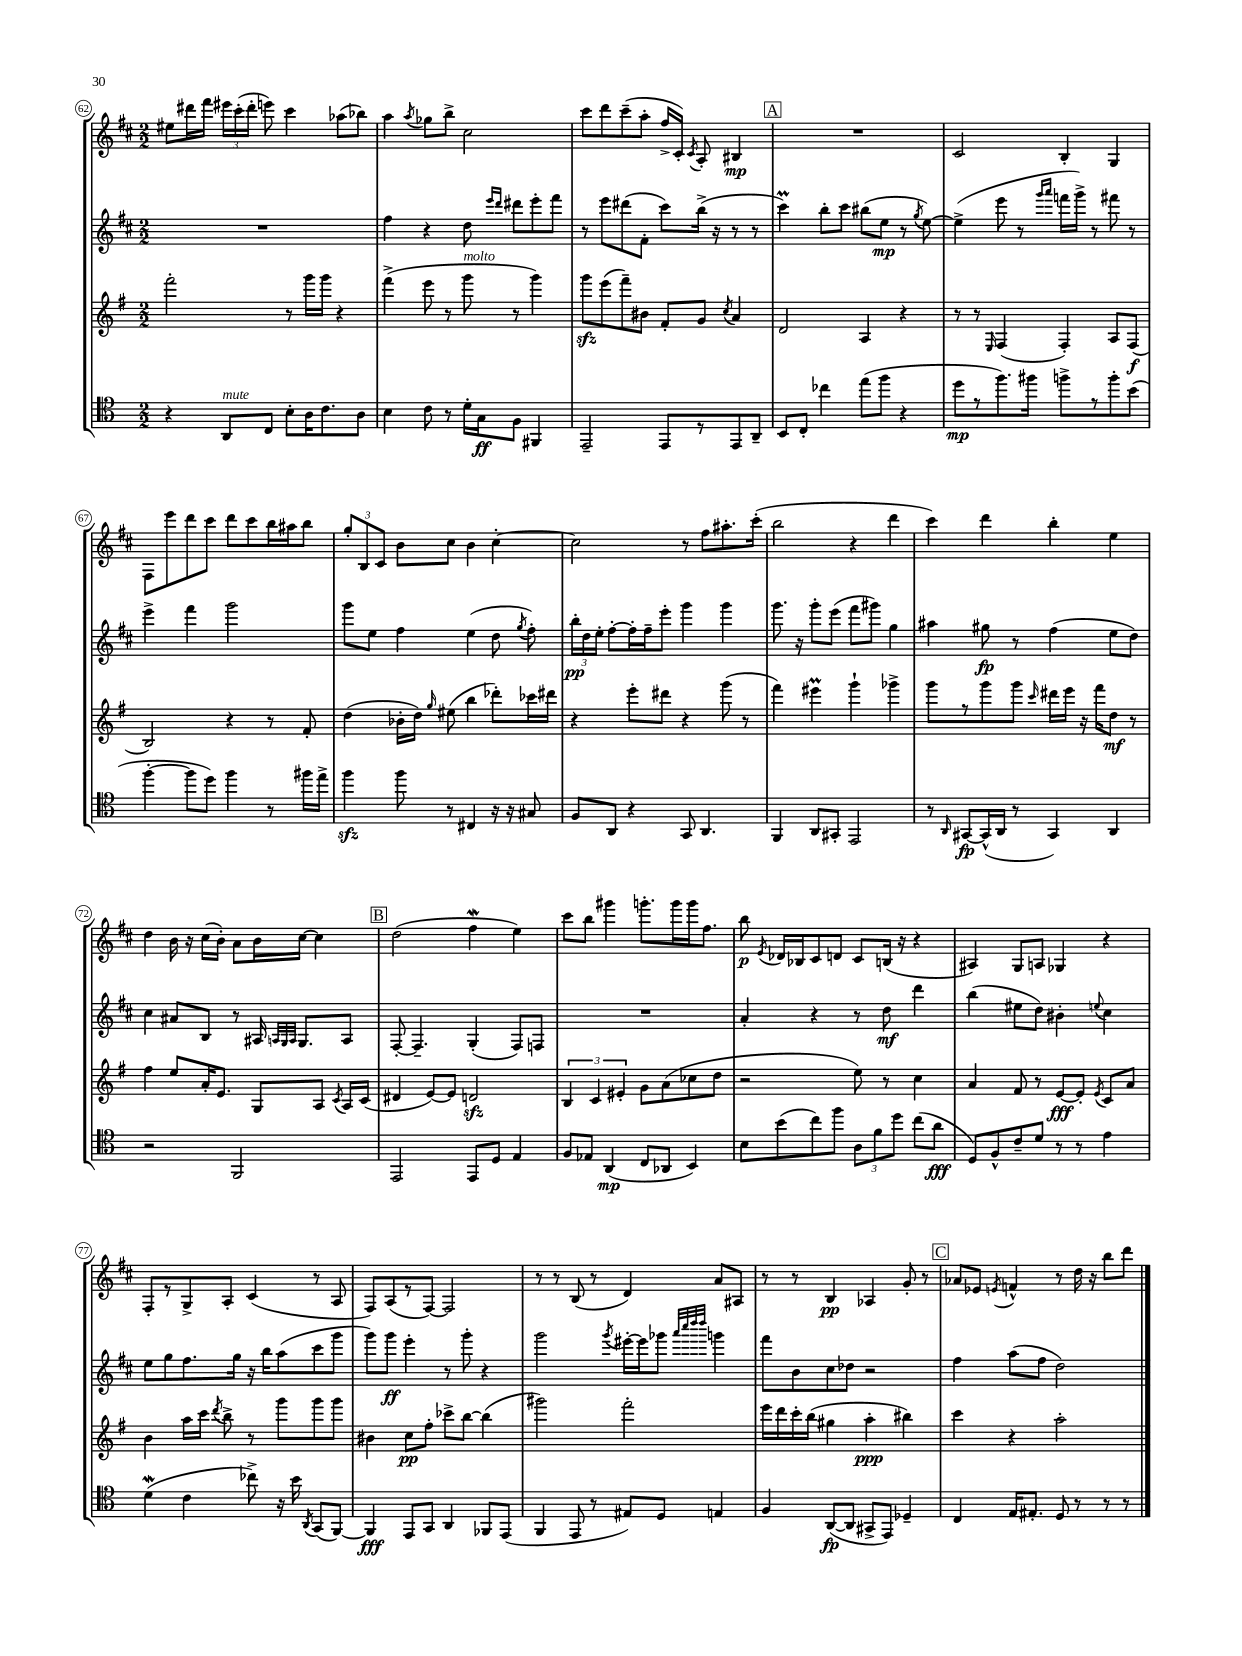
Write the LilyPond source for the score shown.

<<
\new StaffGroup <<
\new Staff = "s0" {
    \clef treble \key d \major \numericTimeSignature \time 2/2
    \autoBeamOff eis''8[ dis'''16 fis'''16] \tuplet 3/2 { eis'''16[ cis'''16-.( dis'''16]-. } e'''8) cis'''4 aes''8[( bes''8]) |
    a''4 \acciaccatura { a''8 } ges''8[ b''8]-> cis''2 |
    cis'''8[ d'''8 cis'''8--( a''8]-. fis''16[-> cis'16]-.) \acciaccatura { cis'8 } a8-. bis4\mp |
    \mark \markup { \box "A" } R1 |
    cis'2 b4-. g4 |
    fis8[ e'''8 d'''8 cis'''8] d'''8[ cis'''8 b''16 ais''16 b''8] |
    \tuplet 3/2 { g''8[-. b8 cis'8] } b'8[ cis''8] b'4 cis''4~-. |
    cis''2 r8 fis''8[ ais''8.-. cis'''16]-.( |
    b''2 r4 d'''4 |
    cis'''4) d'''4 b''4-. e''4 |
    d''4 b'16 r16 cis''16[( b'16]-.) a'8[ b'16 cis''16]~ cis''4 |
    \mark \markup { \box "B" } d''2( fis''4\mordent e''4) |
    cis'''8[ b''8] gis'''4 g'''8.[-. g'''16 g'''16 fis''8.] |
    b''8\p \acciaccatura { e'8 } des'16[ bes16 cis'8 d'8] cis'8[ b16]( r16 r4 |
    ais4) g8[ a8] ges4 r4 |
    fis8[-. r8 g8-> a8]-. cis'4( r8 a8 |
    fis8[) a8( r8 fis8]~) fis2 |
    r8 r8 b8( r8 d'4) a'8[ ais8] |
    r8 r8 b4\pp aes4 g'8-. r8 |
    \mark \markup { \box "C" } aes'8[ ees'8] \acciaccatura { e'8 } f'4-^ r8 d''16 r16 b''8[ d'''8] \bar "|." |
}
\new Staff = "s1" {
    \clef treble \key d \major \numericTimeSignature \time 2/2
    \autoBeamOff R1 |
    fis''4 r4 d''8 \grace { e'''16[ d'''16] } dis'''8[ e'''8-. fis'''8] |
    r8 e'''8[ dis'''8( fis'8]-. cis'''8[) b''16]->( r16 r8 r8 |
    \mark \markup { \box "A" } cis'''4\prall) b''8[-. cis'''8] bis''8[( e''8]\mp r8 \acciaccatura { g''8 } e''8~) |
    e''4->( e'''8 r8 \grace { g'''16[ a'''16] } f'''16[ g'''16]->) r8 fis'''8 r8 |
    e'''4-> fis'''4 g'''2 |
    g'''8[ e''8] fis''4 e''4( d''8 \acciaccatura { g''8 } fis''8-.) |
    \tuplet 3/2 { b''16[-.\pp d''16 e''16]-. } fis''8[~-. fis''16-. fis''16-- e'''8]-. g'''4 g'''4 |
    g'''8. r16 g'''8[-. e'''8]( fis'''8[ gis'''8]) g''4 |
    ais''4 gis''8\fp r8 fis''4( e''8[ d''8]) |
    cis''4 ais'8[ b8] r8 ais16 \grace { a32[ g32 a32] } g8.[ a8] |
    \mark \markup { \box "B" } fis8~-. fis4.-- g4-.( fis8[) f8] |
    R1 |
    a'4-. r4 r8 d''8\mf d'''4 |
    b''4( eis''8[ d''8]) bis'4-. \appoggiatura { e''8 } cis''4 |
    e''8[ g''8 fis''8. g''16] r16 b''16[ a''8( cis'''8 g'''8] |
    g'''8[) g'''8]\ff e'''4-. r8 g'''8-. r4 |
    g'''2 \acciaccatura { g'''8 } eis'''16[~-. eis'''16 ges'''8] \grace { a'''32[ cis''''32 d''''32 d''''32] } g'''4 |
    fis'''8[ b'8 cis''8 des''8] r2 |
    \mark \markup { \box "C" } fis''4 a''8[( fis''8] d''2) \bar "|." |
}
\new Staff = "s2" {
    \clef treble \key g \major \numericTimeSignature \time 2/2
    \autoBeamOff fis'''2-. r8 g'''16[ g'''16] r4 |
    fis'''4->( e'''8 r8 g'''8^\markup { \italic "molto" } r8 g'''4) |
    g'''8[\sfz e'''8( fis'''8--) bis'8] fis'8[-. g'8] \acciaccatura { c''8 } a'4 |
    \mark \markup { \box "A" } d'2 a4 r4 |
    r8 r8 \grace { e16 } fis4( fis4-.) a8[ fis8]\f( |
    b2) r4 r8 fis'8-. |
    d''4( bes'16[-. d''16]) \grace { g''16 } eis''8( b''4 des'''8[-.) ces'''16 dis'''16] |
    r4 e'''8[-. dis'''8] r4 g'''8( r8 |
    fis'''4) eis'''4\prall g'''4-! ges'''4-> |
    g'''8[ r8 g'''8 g'''8] \grace { c'''16 } dis'''16[ e'''16] r16 fis'''16[ d''8]\mf r8 |
    fis''4 e''8[ a'16-. e'8.] g8[ a8] \acciaccatura { c'8 } a16[ c'16]( |
    \mark \markup { \box "B" } dis'4 e'8[~) e'8] d'2\sfz |
    \tuplet 3/2 { b4 c'4 eis'4-. } g'8[ a'8( ces''8 d''8] |
    r2 e''8) r8 c''4 |
    a'4 fis'8 r8 e'8[~\fff e'8]-. \acciaccatura { e'8 } c'8[ a'8] |
    b'4 a''16[ c'''16] \acciaccatura { d'''8 } b''8-> r8 g'''8[ g'''8 g'''8] |
    bis'4 c''8[\pp fis''8]-. ces'''8[-> b''8]~ b''4( |
    gis'''2) fis'''2-. |
    e'''16[ d'''16 c'''16-. b''16]( gis''4 a''4-.\ppp bis''4) |
    \mark \markup { \box "C" } c'''4 r4 a''2-. \bar "|." |
}
\new Staff = "s3" {
    \clef tenor \key c \major \numericTimeSignature \time 2/2
    \autoBeamOff r4 a,8[^\markup { \italic "mute" } c8] b8[-. a16 c'8. a8] |
    b4 c'8 r8 d'16[-. g16\ff f8] fis,4 |
    e,2-- e,8[ r8 e,8 a,8]-- |
    \mark \markup { \box "A" } b,8[ c8]-. ces''4 e''8[( f''8] r4 |
    d''8[\mp r8 f''8.) fis''16] f''8[-> r8 f''8-. b'8]( |
    f''4~-. f''8[ d''8]) f''4 r8 fis''16[ e''16]-> |
    f''4\sfz f''8 r8 cis4 r16 r16 gis8 |
    f8[ a,8] r4 g,8 a,4. |
    f,4 a,8[ gis,8]-. e,2 |
    r8 \grace { a,16 } gis,8[~\fp gis,16-^( a,16] r8 gis,4) a,4 |
    r2 f,2 |
    \mark \markup { \box "B" } e,2 e,8[ d8] e4 |
    f8[ ees8] a,4\mp( c8[ aes,8] b,4) |
    b8[ b'8( c''8) f''8] \tuplet 3/2 { a8[ f'8 d''8] } c''8[( a'8]\fff |
    d8[) f8-^ c'8-- d'8] r8 r8 e'4 |
    d'4\mordent( c'4 ces''8->) r16 b'16 \acciaccatura { a,8 } g,8[( f,8]~) |
    f,4\fff e,8[ g,8] a,4 fes,8[ e,8]( |
    f,4 e,8 r8 eis8[) d8] e4 |
    f4 a,8[~\fp( a,8] gis,8[-> e,8]) des4-- |
    \mark \markup { \box "C" } c4 e16[ eis8.]-. d8 r8 r8 r8 \bar "|." |
}
>>
>>
\layout { \context { \Score currentBarNumber = #62 \override BarNumber.stencil = #(make-stencil-circler 0.1 0.3 ly:text-interface::print) } }
